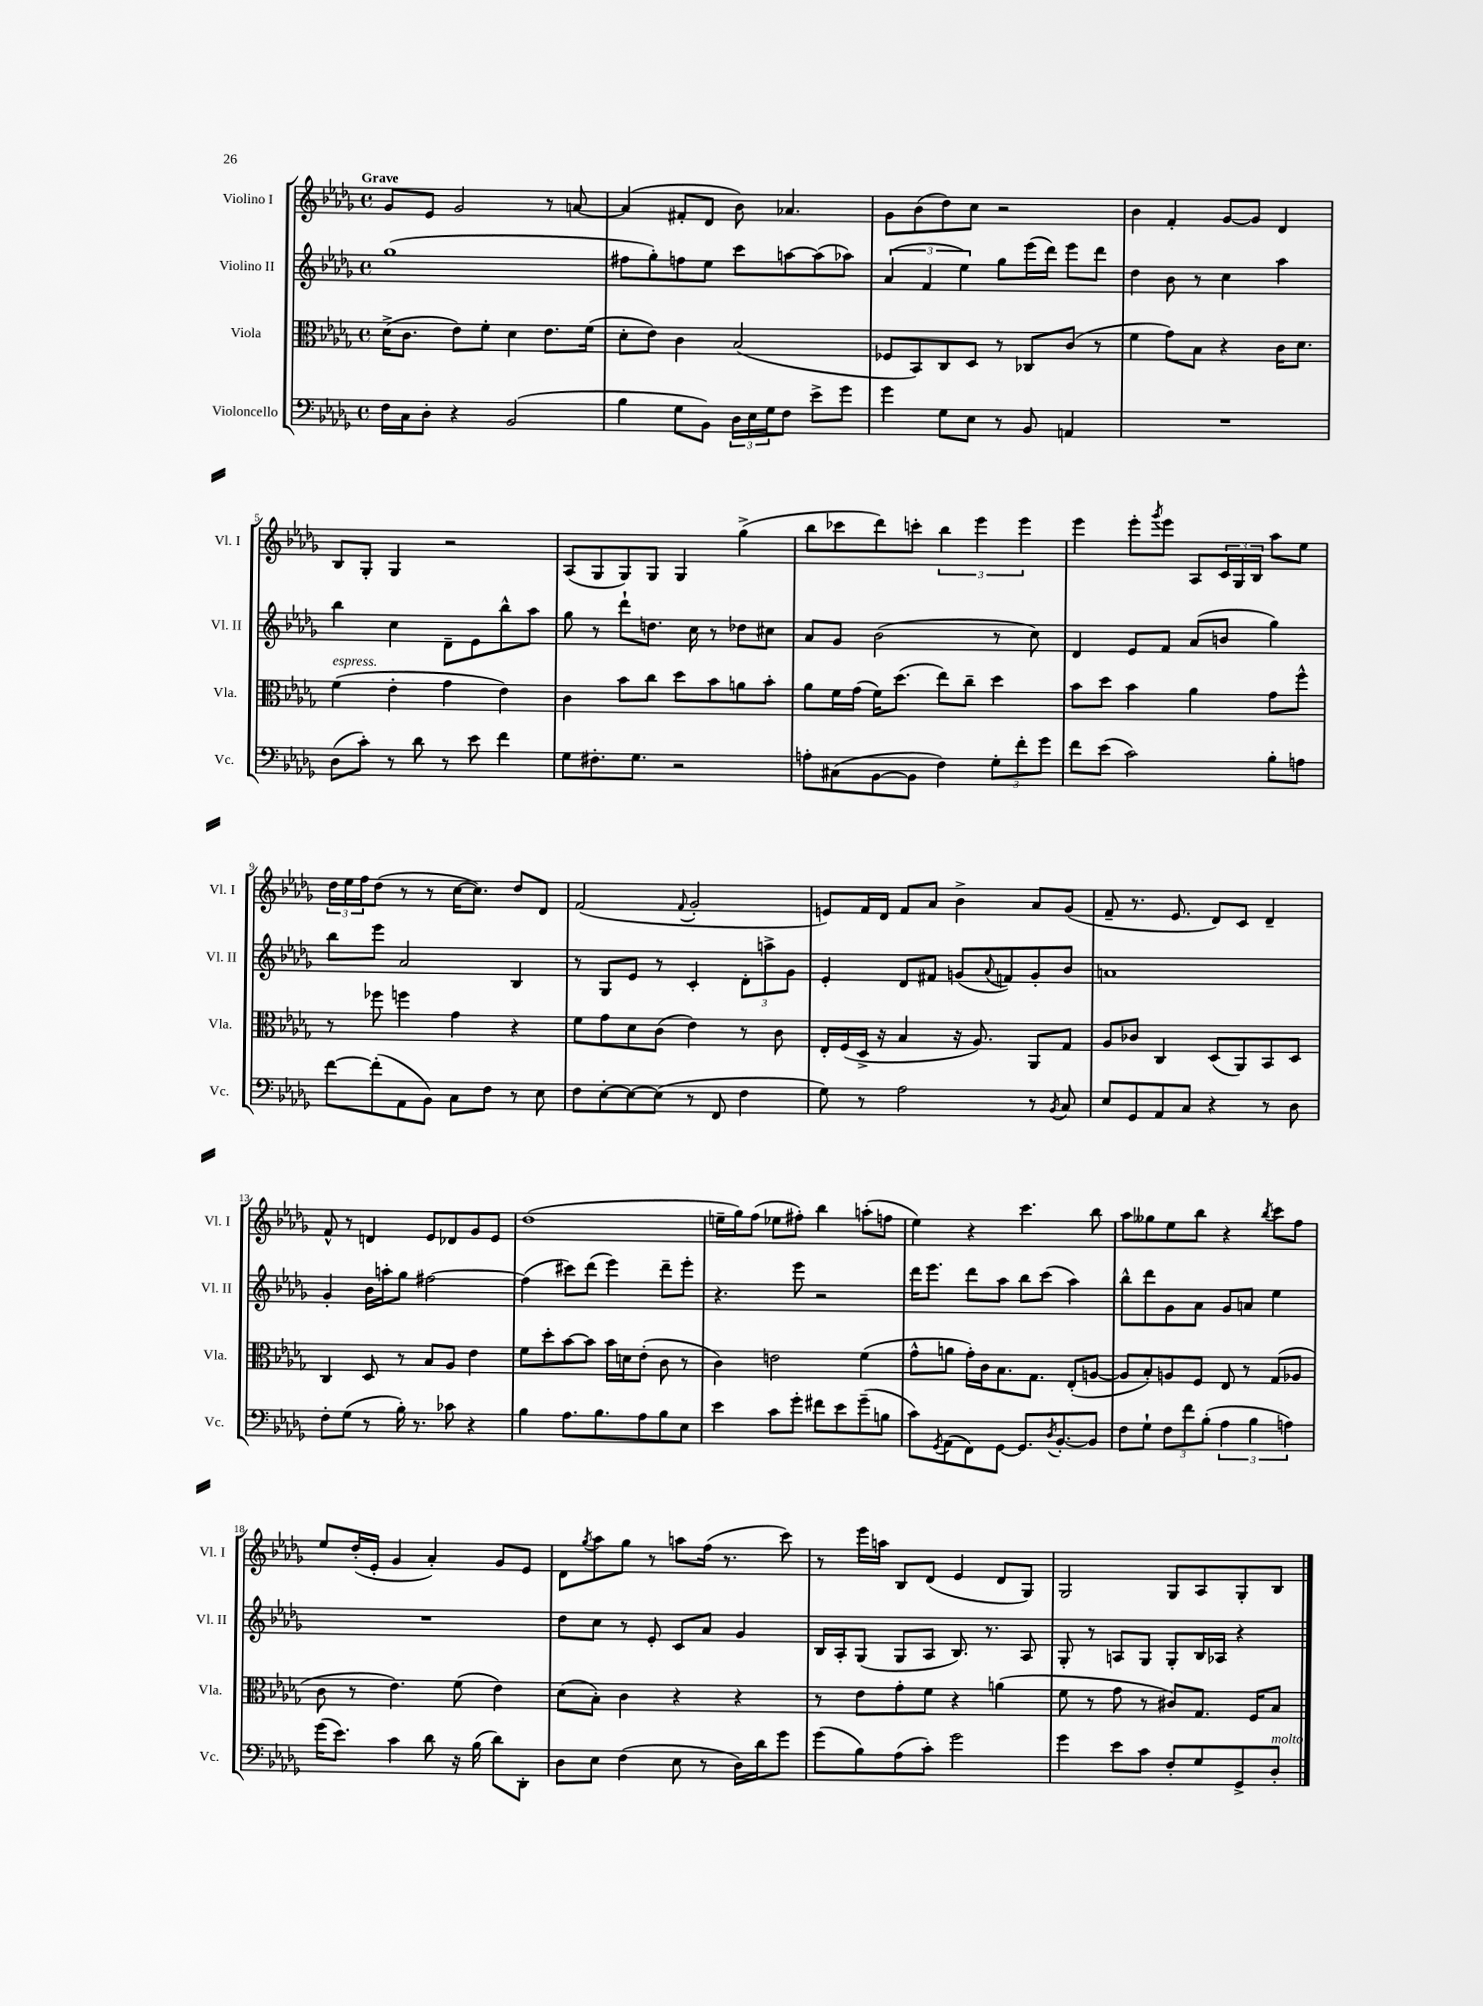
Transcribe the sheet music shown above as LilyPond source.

<<
\new StaffGroup <<
\new Staff = "s0" \with { instrumentName = "Violino I" shortInstrumentName = "Vl. I" } {
    \clef treble \key des \major \defaultTimeSignature \time 4/4 \tempo "Grave"
    ges'8 ees'8 ges'2 r8 a'8~ |
    a'4( fis'8-. des'8 bes'8) aes'4. |
    ges'8 bes'8( des''8) c''8 r2 |
    bes'4 f'4-. ges'8~ ges'8 des'4 |
    bes8 ges8-. ges4 r2 |
    aes8( ges8 ges8) ges8 ges4 ges''4->( |
    bes''8 ces'''8 des'''8) c'''8-. \tuplet 3/2 { bes''4 ees'''4 ees'''4 } |
    ees'''4 ees'''8-. \acciaccatura { ges'''8 } ees'''8 aes8 \tuplet 3/2 { c'16 ges16 bes16 } aes''8 ees''8 |
    \tuplet 3/2 { des''16 ees''16 f''16 } des''8( r8 r8 c''16~ c''8.) des''8 des'8 |
    f'2( \appoggiatura { f'8 } ges'2-. |
    e'8) f'16 des'16 f'8 aes'8 bes'4-> aes'8 ges'8( |
    f'8-- r8. ees'8. des'8) c'8 des'4-- |
    f'8-^ r8 d'4 ees'8 des'8 ges'8 ees'8 |
    des''1( |
    e''16-- ges''16) f''8( ees''8 fis''8-.) bes''4 a''8-.( f''8 |
    ees''4) r4 c'''4. bes''8 |
    aes''8 geses''8 ees''8 bes''8 r4 \acciaccatura { bes''8 } c'''8 f''8 |
    ees''8 des''16-.( ees'16-. ges'4 aes'4-.) ges'8 ees'8 |
    des'8 \acciaccatura { ges''8 } aes''8 ges''8 r8 a''8 f''16( r8. c'''8) |
    r8 ees'''16 a''16 bes8 des'8( ees'4 des'8 ges8) |
    ges2 ges8 aes8 ges8-. bes8 \bar "|." |
}
\new Staff = "s1" \with { instrumentName = "Violino II" shortInstrumentName = "Vl. II" } {
    \clef treble \key des \major \defaultTimeSignature \time 4/4
    ges''1( |
    fis''8 ges''8-.) f''8 ees''8 c'''8 a''8~ a''8( aes''8) |
    \tuplet 3/2 { aes'4( f'4 ees''4) } ges''8 ees'''16( des'''16) ees'''8 des'''8 |
    des''4 bes'8 r8 c''4 aes''4 |
    bes''4 c''4 des'8-- ees'8 bes''8-^ aes''8 |
    ges''8 r8 des'''8-! d''8. c''16 r8 des''8 cis''8 |
    aes'8 ges'8 bes'2( r8 c''8) |
    des'4 ees'8 f'8 aes'8( b'8 ges''4) |
    bes''8 ees'''8 aes'2 bes4 |
    r8 ges8 ees'8 r8 c'4-. \tuplet 3/2 { des'8-. a''8-> ges'8 } |
    ees'4-. des'8 fis'8 g'8( \appoggiatura { aes'8 } f'8) g'8-. bes'8 |
    a'1 |
    ges'4-. bes'16 a''16-. ges''8 fis''2~ |
    fis''4( cis'''8) des'''8( ees'''4) des'''8-- ees'''8-. |
    r4. ees'''8 r2 |
    des'''16 ees'''8. des'''8 aes''8 bes''8 c'''8( aes''4) |
    bes''8-^ des'''8 ges'8 aes'8 ges'8 a'8 ees''4 |
    R1 |
    des''8 c''8 r8 ees'8-. c'8 aes'8 ges'4 |
    bes16 aes16-. ges8( ges8 aes8 bes8.) r8. aes8 |
    ges8-. r8 a8 ges8 ges8-. bes16 aes16 r4 \bar "|." |
}
\new Staff = "s2" \with { instrumentName = "Viola" shortInstrumentName = "Vla." } {
    \clef alto \key des \major \defaultTimeSignature \time 4/4
    des'16->( c'8. ees'8) f'8-. des'4 ees'8. f'16( |
    des'8-. ees'8) c'4 bes2( |
    fes8 bes,8) c8 des8 r8 ces8 c'8( r8 |
    f'4 ges'8) bes8 r4 c'16 des'8. |
    f'4^\markup { \italic "espress." }( ees'4-. ges'4 ees'4) |
    c'4 bes'8 c''8 des''8 bes'8 a'8 bes'8-. |
    aes'8 f'16 ges'16( f'16) des''8.( ees''8) c''8-- des''4 |
    bes'8 des''8 bes'4 aes'4 ges'8 f''8-^ |
    r8 fes''8 f''4 ges'4 r4 |
    f'8 ges'8 des'8 c'8( ees'4) r8 c'8 |
    ees16-. f16( des16-> r16 bes4 r16 aes8.) aes,8 ges8 |
    aes8 ces'8 c4 des8( aes,8) bes,8 des8 |
    c4 des8 r8 bes8 aes8 ees'4 |
    f'8 des''8-. bes'8~ bes'8 bes'16 d'16 ees'8-.( c'8 r8 |
    c'4) e'2 f'4( |
    ges'8-^ a'8 ges'16-.) c'16 bes8. ges8. ees8-.( a8~ |
    a8 bes8-.) a8 f8 ees8 r8 ges8( aes8 |
    c'8 r8 ees'4.) f'8( ees'4) |
    des'8( bes8-.) c'4 r4 r4 |
    r8 ees'8 ges'8-. f'8 r4 a'4( |
    f'8 r8 ges'8 r8 cis'8) ges8. f16 bes8 \bar "|." |
}
\new Staff = "s3" \with { instrumentName = "Violoncello" shortInstrumentName = "Vc." } {
    \clef bass \key des \major \defaultTimeSignature \time 4/4
    f16 c16 des8-. r4 bes,2( |
    bes4 ges8 bes,8) \tuplet 3/2 { des16 ees16 ges16 } f8 ees'8-> ges'8 |
    ges'4 ges8 ees8 r8 bes,8 a,4 |
    R1 |
    des8( c'8-.) r8 des'8 r8 ees'8 f'4 |
    ges8 fis8.-. ges8. r2 |
    a8-. cis8( bes,8~ bes,8 f4) \tuplet 3/2 { ges8-. f'8-. ges'8 } |
    f'8 ees'8( c'2) bes8-. a8 |
    f'8~ f'8-.( aes,8 bes,8) c8 f8 r8 ees8 |
    f8 ees8~-. ees8~ ees8( r8 f,8 f4 |
    ges8) r8 aes2 r8 \acciaccatura { bes,8 } c8 |
    ees8 ges,8 aes,8 c8 r4 r8 des8 |
    f8-. ges8( r8 bes16-.) r8. ces'8 r4 |
    bes4 aes8. bes8. aes8 bes8 ees8 |
    ees'4 c'8 ges'8-. fis'8 ees'8 ges'8--( b8 |
    c'8) \acciaccatura { ges,8 } aes,8( f,8) ges,8~ ges,8. \acciaccatura { des8 } bes,8.~-. bes,8 |
    f8 ges8-! \tuplet 3/2 { f8 f'8 bes8-.( } \tuplet 3/2 { aes4 bes4 a4) } |
    ges'16( ees'8.) c'4 des'8 r16 bes16( des'8) des,8-. |
    des8 ees8 f4( ees8 r8 des16) des'16 ges'8 |
    ges'8( bes8) aes8( c'8-.) ges'2 |
    ges'4 ees'8 c'8 f8-. ges8 ges,8-> des8-.^\markup { \italic "molto" } \bar "|." |
}
>>
>>
